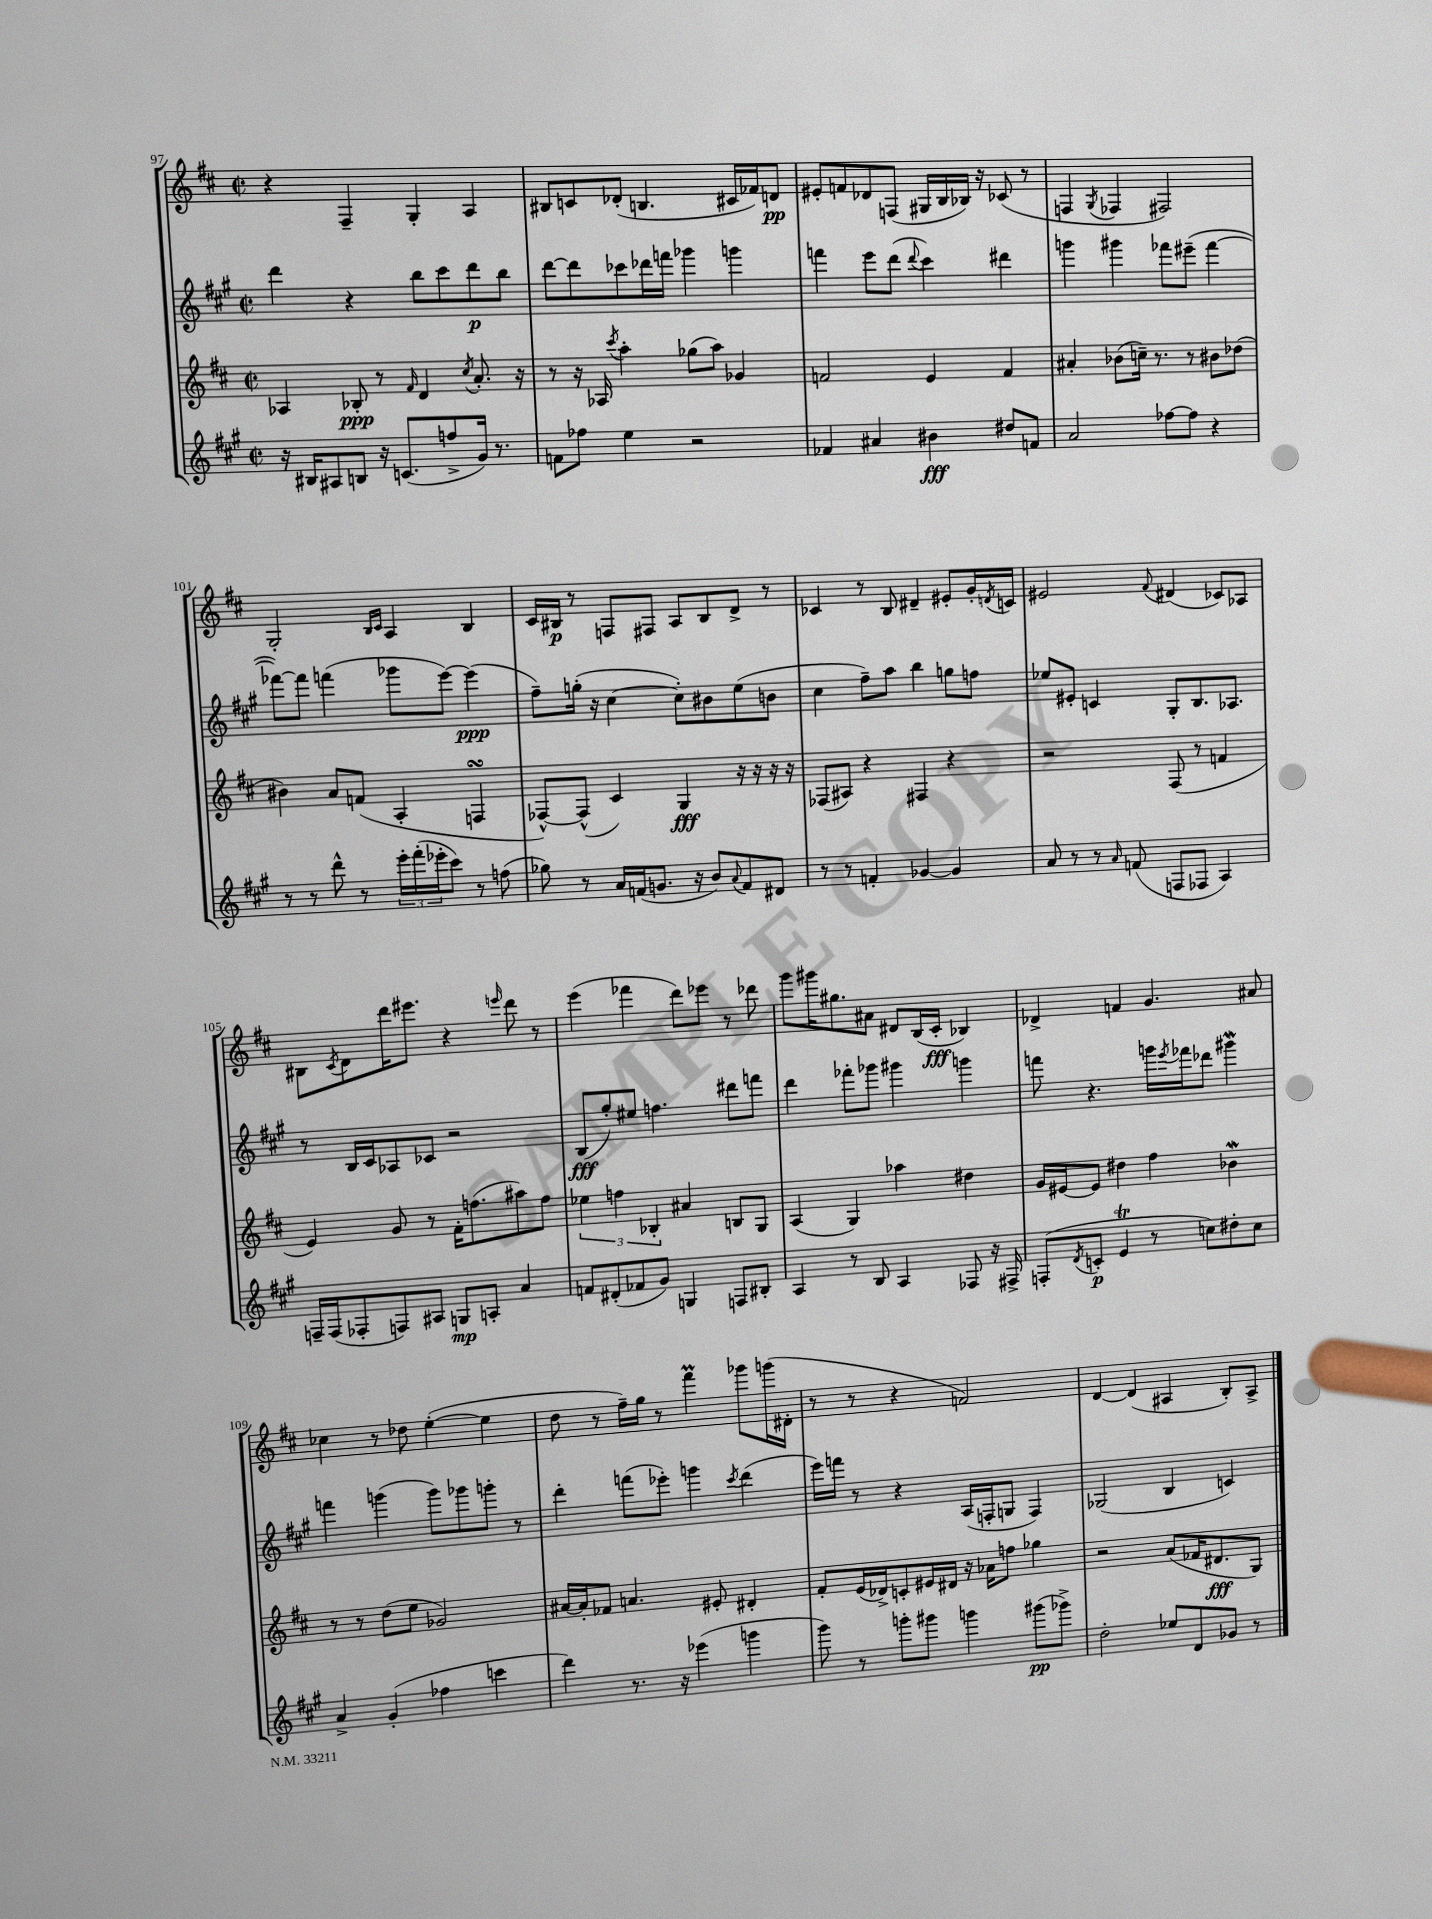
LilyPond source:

<<
\new StaffGroup <<
\new Staff = "s0" {
    \clef treble \key d \major \defaultTimeSignature \time 2/2
    r4 fis4-- g4-. a4 |
    bis8 c'8 des'8-.( b4. cis'16 fes'16) d'8\pp |
    eis'8-. f'8 des'8 f8( gis16 b16 bes16) r16 ces'8( r8 |
    f4 \acciaccatura { g8 } fes4 fis2) |
    g2-. \grace { b16 cis'16 } a4 b4 |
    cis'16 bis16\p r8 f8 fis8 a8 bis8 d'8-> r8 |
    ces'4 r8 b8 dis'4-- eis'8-. g'16-. \acciaccatura { d'8 } c'16 |
    eis'2 \appoggiatura { fis'8 } dis'4( ces'8) aes8 |
    bis8 \acciaccatura { cis'8 } d'8 d'''16 eis'''8. r4 \grace { e'''16 } d'''8 r8 |
    e'''4( fes'''4 d'''8) ees'''8 r8 des'''8 |
    g'''8 gis'''16 gis''8. ais'8 dis'8 b16( cis'16-.\fff bes4) |
    des'4-> f'4 g'4. ais'8 |
    ces''4 r8 des''8 e''4~-.( e''4 |
    d''8 r8 fis''16--) g''16 r8 fis'''4\prall ges'''8 g'''16( dis'16-. |
    r8 r8 r4 f'2) |
    d'4~ d'4( ais4 b8-.) ais8-> \bar "|." |
}
\new Staff = "s1" {
    \clef treble \key a \major \defaultTimeSignature \time 2/2
    d'''4 r4 b''8 cis'''8 d'''8\p b''8 |
    d'''8~ d'''8 ces'''8 des'''16 f'''16 ges'''4 g'''4 |
    f'''4 e'''8 d'''8( \appoggiatura { d'''8 } cis'''4) dis'''4 |
    g'''4 gis'''4 fes'''8 eis'''8--( fes'''4~ |
    fes'''8~) fes'''8 f'''4( ges'''8 e'''8~) e'''4\ppp( |
    fis''8--) g''16-.( r16 cis''4~ cis''8-.) bis'8 e''8( b'8 |
    cis''4 fis''8--) a''8 b''4 g''8 f''8 |
    ees''8 eis'8-. c'4 gis8-. b8. aes8. |
    r8 b16 cis'16 aes8 ces'8 r2 |
    b8\fff( gis''8-.) eis''8 f''4. dis'''8 f'''8 |
    d'''4 fes'''8-. ges'''8 gis'''4 g'''4 |
    f'''8 r4. g'''16 \acciaccatura { e'''8 } fes'''16 des'''8 gis'''4\mordent |
    f'''4 g'''4( g'''8) ges'''8 g'''8-. r8 |
    d'''4-. f'''8( ees'''8-.) g'''4 \acciaccatura { cis'''8 } d'''4( |
    e'''16) f'''16 r8 r4 a16( f16-. g8 f4) |
    ges2( b4 c'4) \bar "|." |
}
\new Staff = "s2" {
    \clef treble \key d \major \defaultTimeSignature \time 2/2
    aes4 bes8-.\ppp r8 \grace { fis'16 } d'4 \acciaccatura { cis''8 } a'8.-. r16 |
    r8 r16 aes16 \acciaccatura { cis'''8 } a''4-. ges''8( a''8) ges'4 |
    f'2 e'4 f'4 |
    ais'4-. bes'8( c''16--) r8. r8 bis'8 des''8( |
    bis'4) a'8 f'8( a4-. f4\turn |
    fes8~-^) fes8-^( cis'4) g4\fff r16 r16 r16 r16 |
    fes8( ais8) r4 fis4 r4 |
    r2 fis8( r8 f'4 |
    e'4) g'8 r8 fis'16-. f''8.( ais''8) f''8 |
    \tuplet 3/2 { ees''4 f''4 bes4-. } ais'4 b8 g8 |
    a4( g4) aes''4 dis''4 |
    g'16 eis'16~ eis'8 dis''4 fis''4 bes'4\mordent |
    r8 r8 d''8( e''8 ges'2) |
    ais'16~ ais'16-. fes'8 a'4. eis'8-. dis'4-. |
    fis'8-. e'16( des'16->) c'8-. eis'16 dis'16 r16 aes'16 f''8 ges''4 |
    r2 a'8( fes'16 dis'8.\fff g8) \bar "|." |
}
\new Staff = "s3" {
    \clef treble \key a \major \defaultTimeSignature \time 2/2
    r16 bis16 ais8 b8 r16 c'8.( f''8-> gis'16) r8. |
    f'8 fes''8 e''4 r2 |
    fes'4 ais'4 bis'4\fff dis''8 f'8 |
    a'2 fes''8~ fes''8 r4 |
    r8 r8 d'''8-^ r8 \tuplet 3/2 { e'''16-. fis'''16-.( ees'''16-. } cis'''8) r8 f''8( |
    ges''8) r8 a'16 f'16( g'8. r16 b'8) \appoggiatura { a'8 } f'8 dis'8 |
    r8 r8 f'4-. ges'4~ ges'4 |
    a'8 r8 r8 \grace { a'16 } f'8( f8 fes8 a4) |
    f16-- f16( fes8-. f8) ais8 g8\mp a8-. a'4 |
    f'8 dis'8-.( fes'8 gis'8) g4 f8 bis8-. |
    a4 r8 b8 a4 fes8 r16 fis16-> |
    f8-.( \acciaccatura { d'8 } c'8-.\p e'4\trill r8 c''8) dis''8-. c''8 |
    a'4-> gis'4-.( fes''4 c'''4 |
    d'''4) r8. r16 ees'''4( g'''4 |
    gis'''8) r8 g'''8-. gis'''8 g'''4 gis'''8\pp( ges'''8->) |
    d''2-. ees''8 d'8 ges'8 r8 \bar "|." |
}
>>
>>
\layout { \context { \Score currentBarNumber = #97 } }
